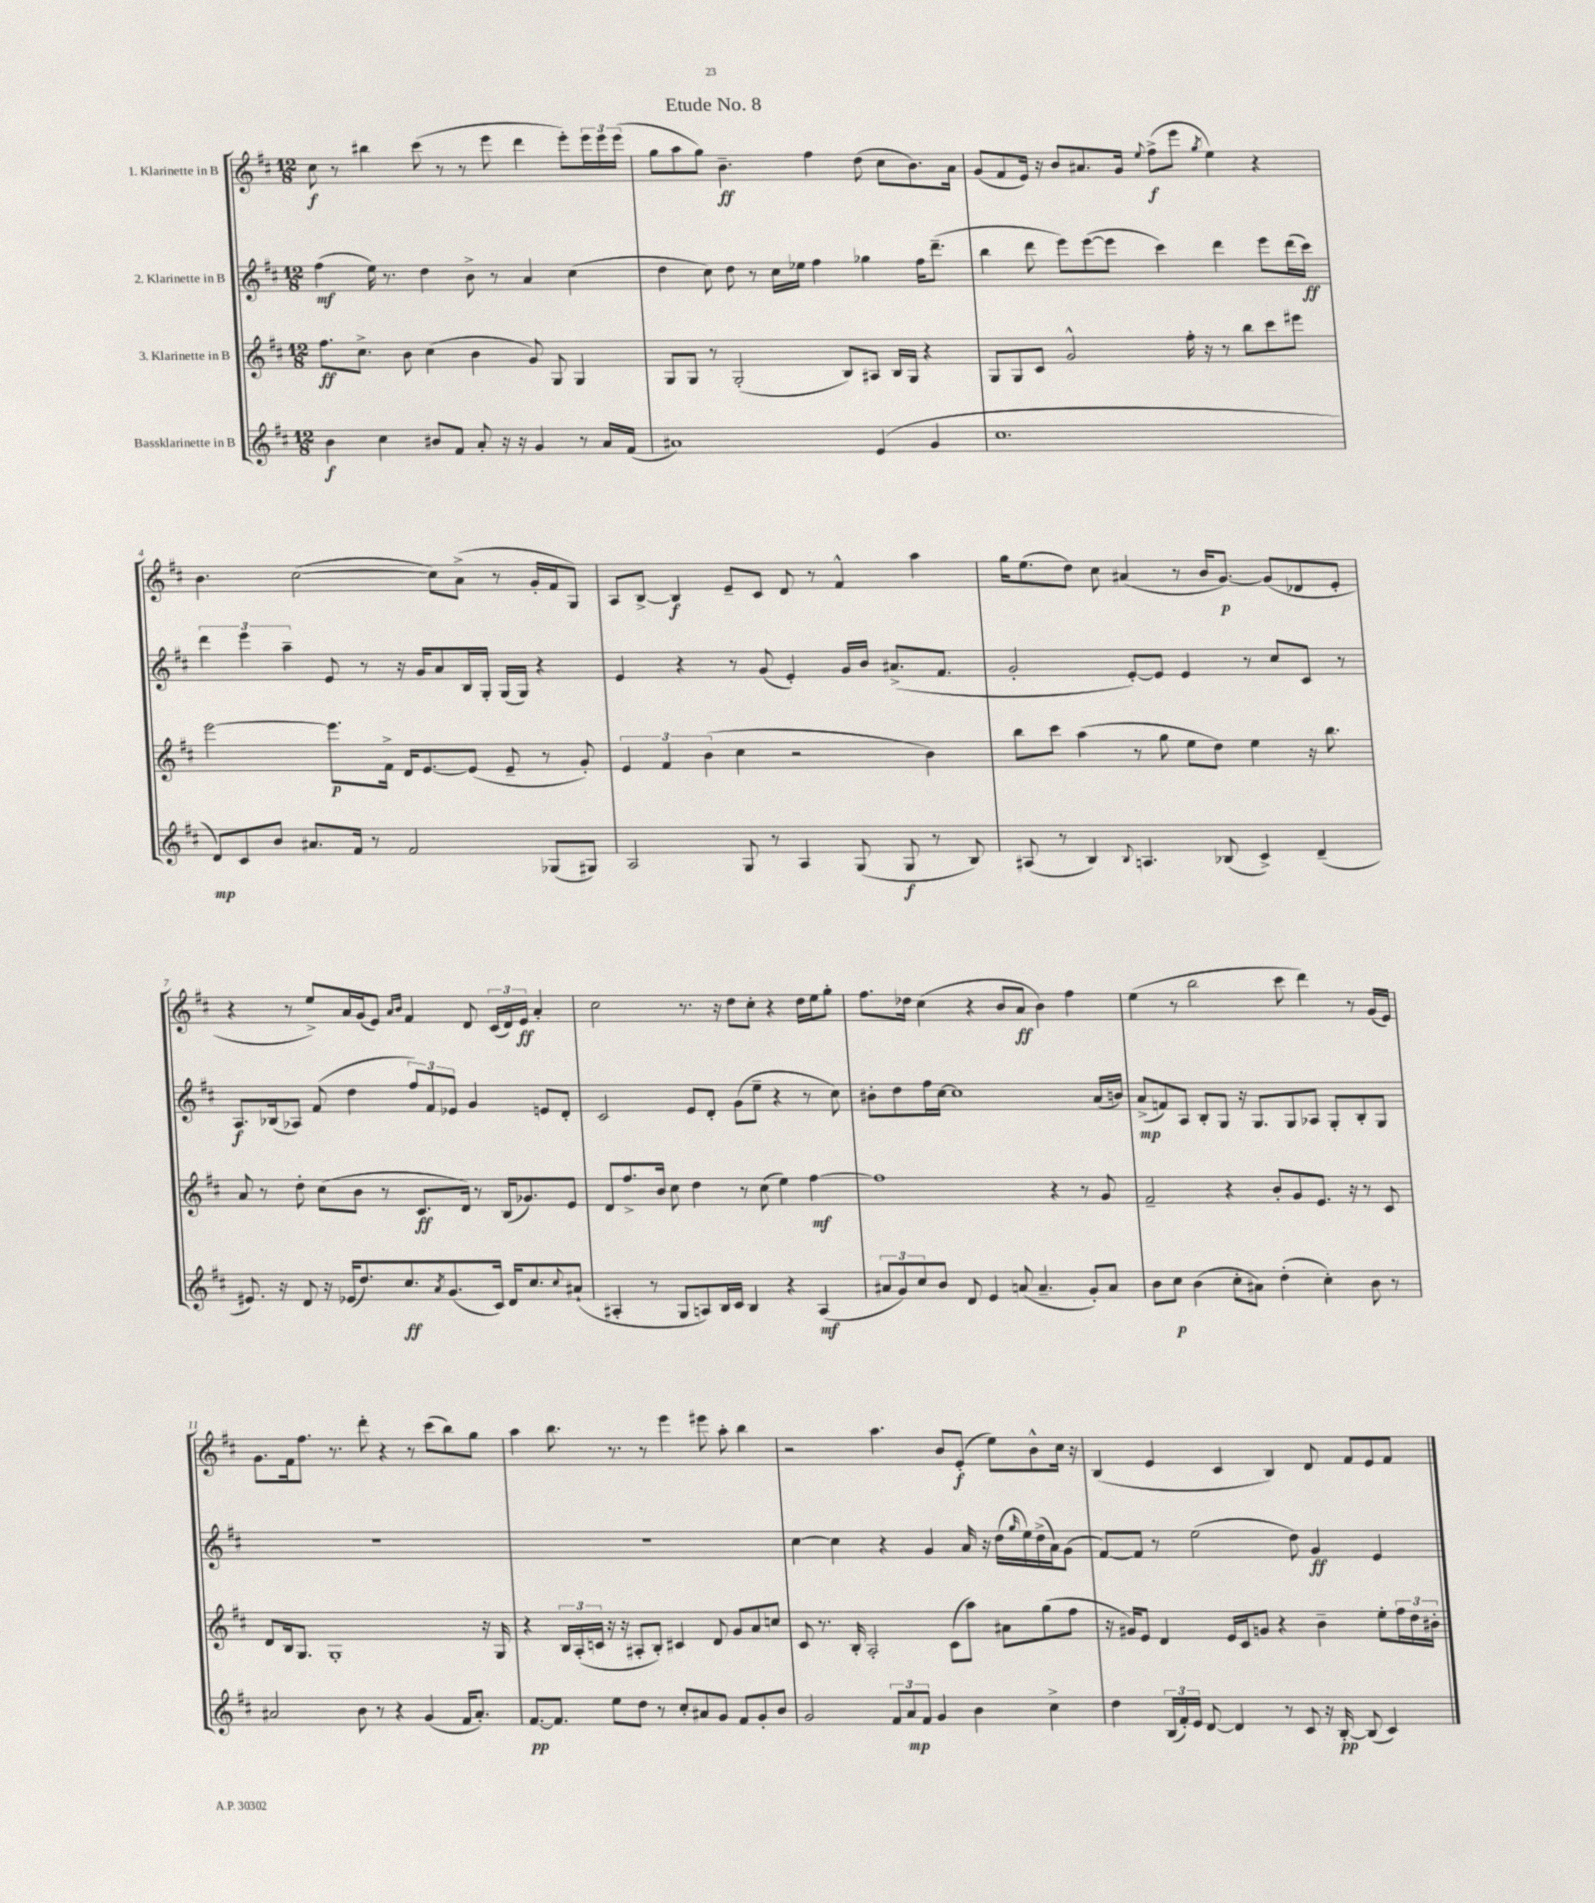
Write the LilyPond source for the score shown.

\header { title = "Etude No. 8" }
<<
\new StaffGroup <<
\new Staff = "s0" \with { instrumentName = "1. Klarinette in B" } {
    \clef treble \key d \major \numericTimeSignature \time 12/8
    cis''8\f r8 bis''4 cis'''8( r8 r8 e'''8 d'''4 e'''8-.) \tuplet 3/2 { e'''16 e'''16 e'''16( } |
    g''8 a''8 g''8) b'4.--\ff fis''4 d''8( cis''8 b'8.) a'16 |
    g'8( fis'8 e'16) r16 b'8 ais'8. g'16 \appoggiatura { e''8 } fis''8->\f( e'''8 \acciaccatura { g''8 } e''4) r4 |
    b'4. cis''2~( cis''8) a'8->( r8 g'16-. fis'16 g8) |
    a8 b8~-> b4\f e'8-- cis'8 d'8 r8 fis'4-^ a''4 |
    g''16 e''8.( d''8) cis''8 ais'4( r8 b'16 g'8.~\p) g'8( des'8 e'8-. |
    r4 r8 e''8->) a'16 g'16( e'8) \grace { a'16 b'16 } fis'4 d'8 \tuplet 3/2 { cis'16( d'16) e'16\ff } a'4-. |
    cis''2 r8. r16 d''8 cis''8-. r4 d''16 e''16 g''8-. |
    fis''8. des''16 cis''4( r4 b'8 a'8\ff b'4) fis''4 |
    e''4( r8 b''2 cis'''8 d'''4) r8 g'16( e'16) |
    g'8. fis'16 fis''8. r8. d'''8-. r4 r8 cis'''8( b''8) g''8 |
    a''4 b''8. r8. r8 e'''4 eis'''8 a''8-. b''4 |
    r2 a''4. b'8 e'8-.\f( e''8) b'8-^ cis''16 r16 |
    b4( e'4 cis'4 b4) d'8 fis'8 e'8 fis'8 \bar "|." |
}
\new Staff = "s1" \with { instrumentName = "2. Klarinette in B" } {
    \clef treble \key d \major \numericTimeSignature \time 12/8
    fis''4\mf( e''16) r8. d''4 b'8-> r8 a'4 cis''4( |
    d''4 cis''8) d''8 r8 cis''16 ees''16 fis''4 ges''4 fis''16 d'''8.--( |
    b''4 d'''8 e'''8) e'''8~( e'''8 cis'''4) d'''4 e'''8 d'''16( cis'''16\ff) |
    \tuplet 3/2 { d'''4 e'''4 a''4-- } e'8 r8 r16 g'16 a'8 b16 g16-. g16( g16) r4 |
    e'4 r4 r8 g'8( e'4-.) g'16 b'16 ais'8.->( fis'8. |
    g'2-. e'8~-.) e'8 e'4 r8 cis''8 cis'8 r8 |
    a8.\f bes16( aes8) fis'8( d''4 \tuplet 3/2 { fis''8) fis'8 ees'8 } g'4 e'8 d'8-. |
    cis'2 e'8 d'8-. g'8( e''8-- r4 r8 cis''8) |
    bis'8-. d''8 fis''16 cis''16~ cis''1 a'16( b'16) |
    a'8->\mp( f'8) a8 b8-. g8 r16 g8. g8 aes8 g8-. b8-. g8 |
    R1. |
    R1. |
    cis''4~ cis''4 r4 g'4 a'16 r16 d''16( \grace { g''16 } e''16) d''16->( a'16) g'8( |
    fis'8~) fis'8 r8 e''2( d''8) g'4\ff e'4 \bar "|." |
}
\new Staff = "s2" \with { instrumentName = "3. Klarinette in B" } {
    \clef treble \key d \major \numericTimeSignature \time 12/8
    fis''8.\ff cis''8.-> b'8 cis''4( b'4 g'8) g8 g4 |
    g8 g8 r8 g2-.( b8) ais8 b16 g16 r4 |
    g8 g8 cis'8 g'2-^ fis''16-. r16 r8 b''8 cis'''8 eis'''8 |
    e'''2~ e'''8.\p fis'16-> d'16 e'8.~ e'8( e'8-- r8 g'8-.) |
    \tuplet 3/2 { e'4 fis'4 b'4( } cis''4 r2 b'4) |
    b''8 cis'''8 a''4( r8 g''8 e''8 d''8) e''4 r16 b''8. |
    a'8 r8 d''8-. cis''8( b'8 r8 cis'8.\ff d'16) r8 b16( ges'8.) e'8 |
    d'8 fis''8.-> b'16 cis''8 d''4 r8 cis''8( e''4) fis''4~\mf |
    fis''1 r4 r8 g'8 |
    fis'2-- r4 b'8-. g'8 e'8. r16 r8 cis'8 |
    d'8 b16 g8. g1-. r16 g16 |
    r4 \tuplet 3/2 { b16 a16-.( c'16 } r16 r16 ais8-. b8-.) cis'4 d'8 g'8 a'8 c''8 |
    cis'8 r8. b16-. a2-. cis'8( a''8) ais'8 g''8( fis''8 |
    r16 gis'16) e'8 d'4 e'16 cis'16 g'8 r4 b'4-- e''8-. \tuplet 3/2 { fis''16 d''16 bis'16-. } \bar "|." |
}
\new Staff = "s3" \with { instrumentName = "Bassklarinette in B" } {
    \clef treble \key d \major \numericTimeSignature \time 12/8
    b'4\f cis''4 bis'8 fis'8 a'8-. r16 r16 g'4 r8 a'16 fis'16( |
    ais'1) e'4( g'4 |
    cis''1. |
    d'8\mp) cis'8 b'8 ais'8. fis'16 r8 fis'2 ges8( gis8) |
    a2 g8 r8 a4 g8( g8\f r8 b8) |
    ais8( r8 b4) \appoggiatura { b8 } a4. bes8( cis'4->) d'4--( |
    eis'8.) r16 d'8 r16 ees'16( d''8.) cis''8.\ff \acciaccatura { a'8 } g'8.( cis'16) d'16 cis''8. \appoggiatura { cis''8 } ais'8-!( |
    ais4-. r8 g8 a8) b16 cis'16 b4 r4 a4\mf( |
    \tuplet 3/2 { ais'8 g'8) cis''8 } b'8 d'8 e'4 a'8( a'4.-- g'8-.) a'8 |
    b'8 cis''8\p b'4( cis''8-. ais'8) d''4-.( cis''4-.) b'8 r8 |
    ais'2 b'8 r8 r4 g'4( fis'16 ais'8.-.) |
    fis'8.~\pp fis'8. e''8 d''8 r8 cis''8-. ais'8 g'8 fis'8 g'8-. b'8 |
    g'2 \tuplet 3/2 { fis'8 a'8\mp fis'8 } g'4 b'4 cis''4-> |
    d''4 \tuplet 3/2 { b16( fis'16-.) e'16 } d'8~ d'4 r8 cis'8 r16 b16~-.\pp b8( cis'4) \bar "|." |
}
>>
>>
